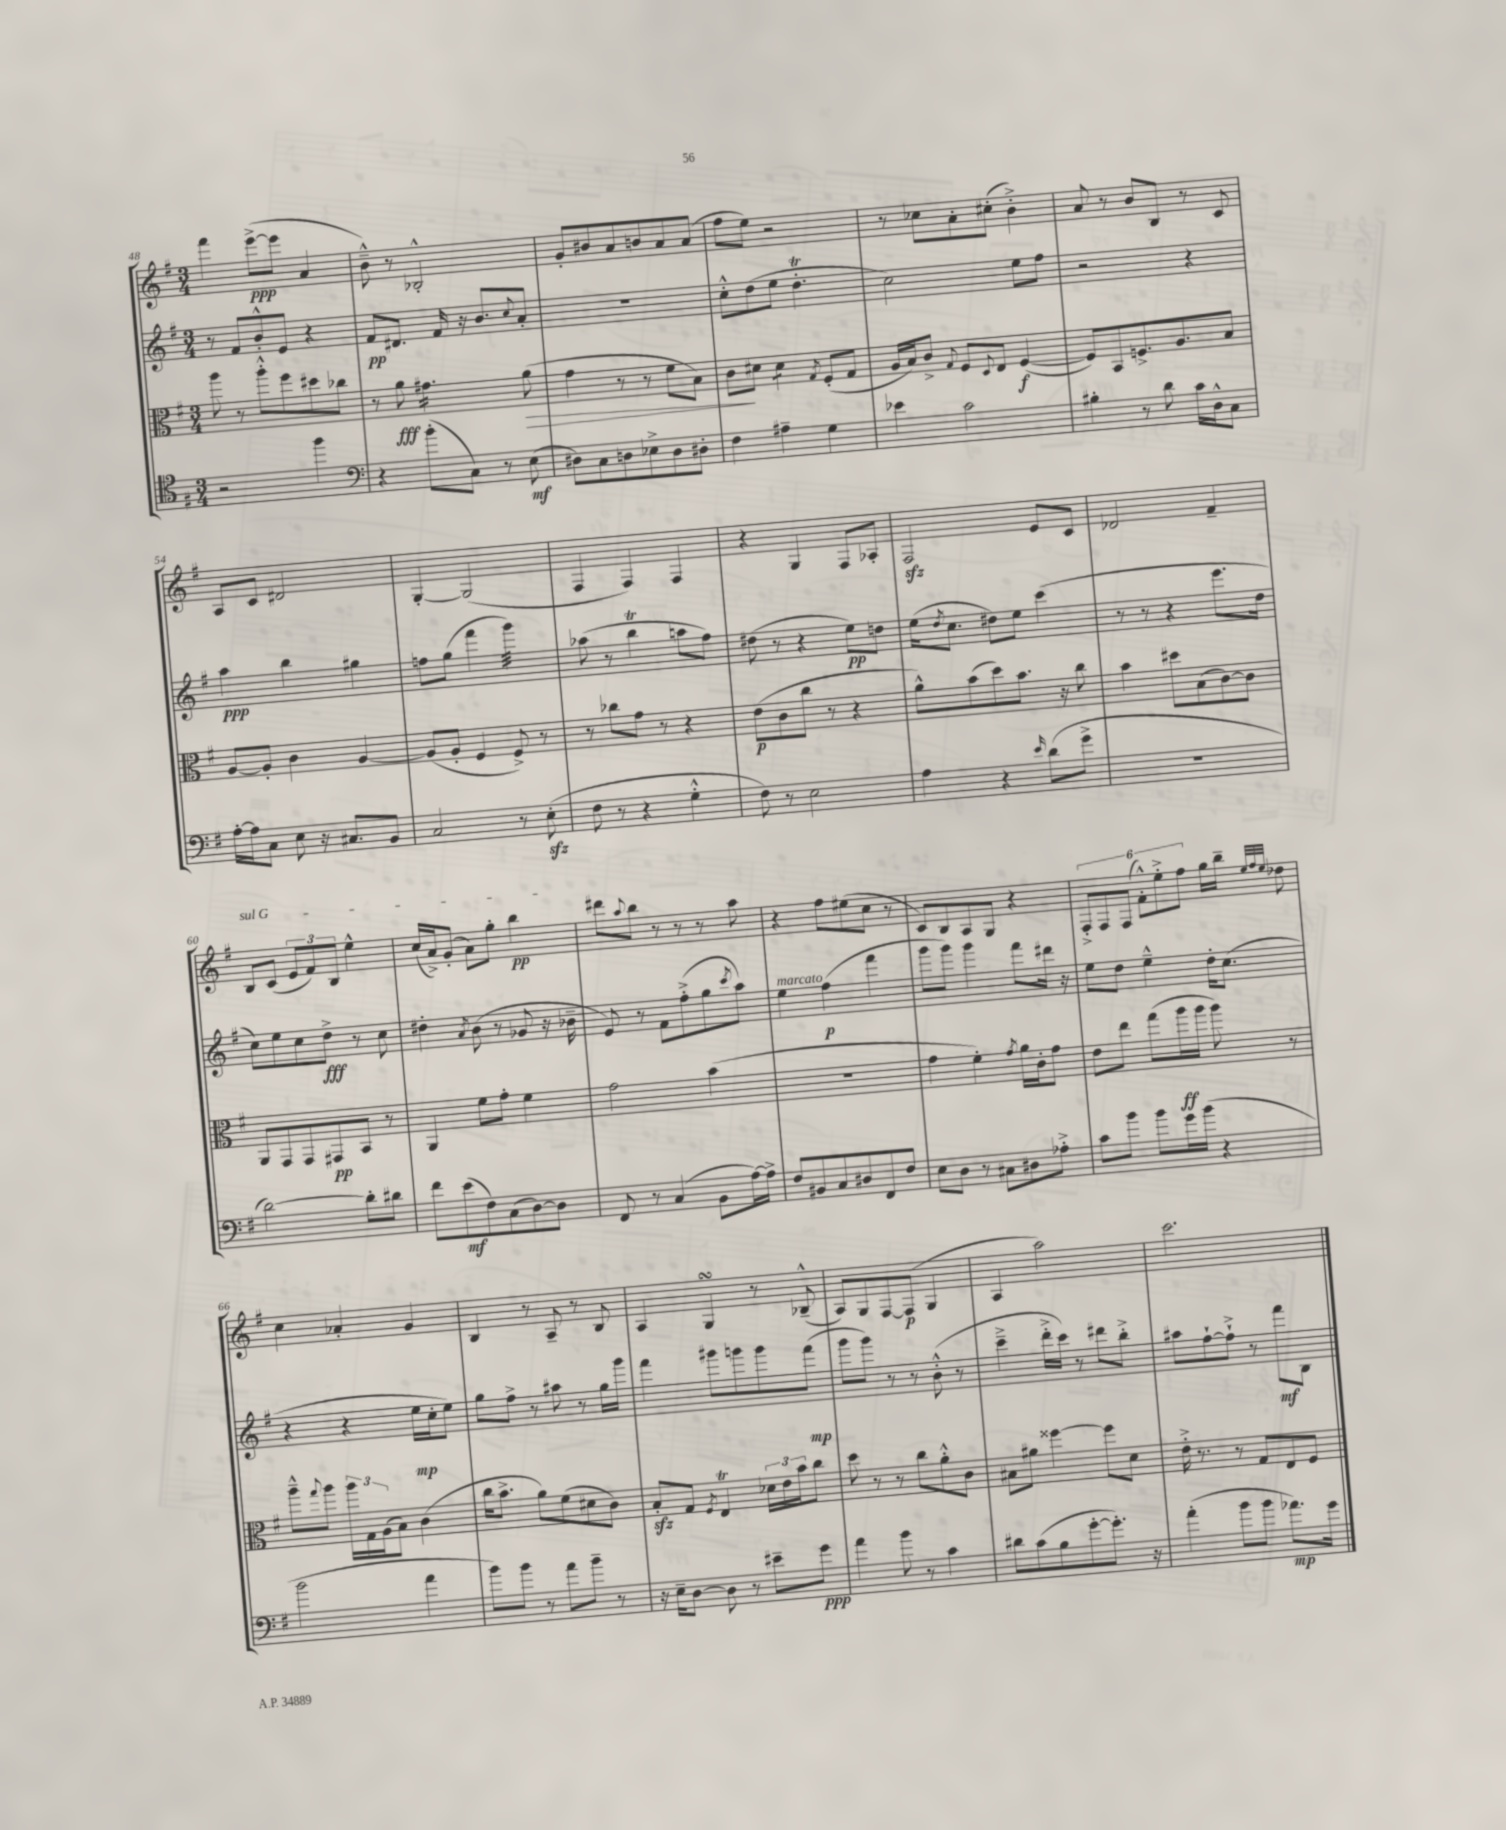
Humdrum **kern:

**kern	**kern	**kern	**kern
*staff4	*staff3	*staff2	*staff1
*clefC4	*clefC3	*clefG2	*clefG2
*k[f#]	*k[f#]	*k[f#]	*k[f#]
*M3/4	*M3/4	*M3/4	*M3/4
2r	8aa\	8r	4fff#\
.	8r	8f#/L	.
.	8aa'^^\L	8b'^^/	([8eee^\L
.	8ff#\	8e/J	8eee\]J
4ff#\	8dd#\	4r	4a/
.	8cc-\J	.	.
=	=	=	=
*clefF4	*	*	*
4r	8r	8f#/L	8b~^^\)
.	8a\	8.d#/J	8r
(8b'\L	4.g#\	.	2B-'^^/
.	.	16f#/	.
8C\J)	.	16r	.
.	.	8.b/L	.
8r	.	.	.
.	.	8qqcc/	.
(8E\	(8a\	8a'/J	.
=	=	=	=
8D#\L)	4g\	2.r	8g'/L
8C\	.	.	8b#/
8D\	8r	.	8a/
8E-^\	8r	.	8b/
8D\	8f#\L	.	8a/
8D#'\J	8B\J)	.	(8a/J
=	=	=	=
4F#\	8c\L	8cc'^^\L	8ff#\L
.	8d#\J	(8dd\	8ee\J)
4A#~\	4d#\	8ee\J	2r
.	.	4.dd'\	.
.	8qG/	.	.
4G\	(8F#'/L	.	.
.	8G/J	.	.
=	=	=	=
4e-\	16A/LL	2cc\)	8r
.	16B/J)	.	.
.	8c^/J	.	8cc-\L
.	8qqG/	.	.
2c\	8F#/L	.	8a'\
.	8qqD/	.	.
.	8E/J	.	(8cc#'\J
.	([4F#/	8ee\L	4b'^\)
.	.	8ff#\J	.
=	=	=	=
4B#'\	8F#/]L)	2r	8a/
.	8BB/	.	8r
8r	8.F^/	.	8b/L
8d\	.	.	8B/J
.	8.A/	.	.
16c\LL	.	4r	8r
16D^^\J	.	.	.
8C\J	8B/J	.	8c/
=	=	=	=
[16A'\LL	[8A/L	4aa\	8A/L
16A\]J	.	.	.
8C\J	8A'/]J	.	8c/J
8E\	4c\	4bb\	2d#/
16r	.	.	.
8.C#/L	.	.	.
.	[4A/	4gg#\	.
8BB/J	.	.	.
=	=	=	=
2C/	(8A/]L	8ff\L	[4G'/
.	8A'/J	(8gg\J	.
.	4F#/	4fff#\	(2G/]
8r	8F#^/)	4ggg\)	.
(8E'\	8r	.	.
=	=	=	=
8F#\	8r	(8aa-\	4F#/
8r	8cc-\L	8r	.
4r	8g\J	4bb\	4F#/)
.	8r	.	.
4G'^^\	4r	8aa\L	4F#/
.	.	8ff#\J)	.
=	=	=	=
8F#\)	(8e\L	(8dd#\	4r
8r	8c\	8r	.
2E\	8cc\J	4r	4G/
.	8r	.	.
.	4r	8ee\L)	8F#/L
.	.	8dd\J	8A-'/J
=	=	=	=
4A\	8a^^\L)	(16ee\LK	2F#/
.	.	8qdd/	.
.	.	8.cc\J	.
.	(8b\	.	.
4r	8dd\)	8dd#\L)	.
.	8.b\J	8ee\J	.
16qqe/	.	.	.
(8d\L	.	(4ccc\	8e/L
.	16r	.	.
8g^\J	8cc\	.	8c/J
=	=	=	=
2.r	4b\	8r	2d-/
.	.	8r	.
.	8dd#\L	4r	.
.	(8B\	.	.
.	[8c\)	8.eee\L	4f#~/
.	8c\]J	.	.
.	.	16dd\Jk	.
=	=	=	=
[2d\)	8AA/L	8cc\L)	8B/L
.	8GG/	8ee\	(8c/J
.	8GG/	8cc\	12e/L
.	.	.	12f#/)
.	8GG#/	8dd^\J	.
.	.	.	12B/J
8d'\]L	8BB/J	8r	4ee^^\
8d#\J	8r	8cc\	.
=	=	=	=
8f#\L	4AA/	4dd#'\	(16cc/LL
.	.	.	16a^/J)
(8e\	.	.	(8g'/J
.	.	8qa/	.
8F#\)	8f#\L	(8b\	8a\L)
(8C\	8g'\J	8r	8gg'\J
[8D\)	4f#\	8g-/	4bb\
8D\]J	.	16r	.
.	.	16b-~\	.
=	=	=	=
8FF#/	2g\	8e/)	8ddd#\L
.	.	.	8qqaa/
8r	.	8r	8bb\J
(4C/	.	8f#\L	8r
.	.	(8ff#'^\	8r
8BB\L	(4b\	8gg\	8r
.	.	8qccc/	.
[16A\L)	.	8aa\J)	8aa\
16A^\]JJ	.	.	.
=	=	=	=
8F#/L	2.r	4ee\	4r
8BB#/	.	.	.
8C/	.	(4ff#\	8ff#\L
8D#/	.	.	(8ee#\
8FF#/	.	4fff#\	8cc\J
8F#/J	.	.	8r
=	=	=	=
8E\L	4g\	8ggg\L	8c/L)
8D\J	.	8ggg\J)	8B/
8r	4f#'\)	4ggg\	8A/
8C#\L	.	.	8G/J
.	8qg/	.	.
8D#\	16a\LL	8fff#\L	4r
.	16c'\J	.	.
8A-'^\J	8g\J	16ddd#\Jk	.
.	.	16r	.
=	=	=	=
8c\L	8e\L	8ee\L	12F#'^/L
.	.	.	12F#/
8b\J	8ee\J	8dd\J	.
.	.	.	(12F#/J
8b\L	(8gg\L	4ee~^^\	12f#'^^\L)
.	.	.	12ee'^\
16g\L	16aa\L	.	.
.	.	.	12ff#\J
(16b\JJ	16aa\JJ	.	.
4r	8aa\)	16dd'\LK	16gg\LL
.	.	(8.cc\J	16bb~\JJ
.	.	.	32qqee/LLL
.	.	.	32qqff#/
.	.	.	32qqee/JJJ
.	8r	.	8dd-\
=	=	=	=
2b\	8aa~^^\L	4r	4cc\
.	8qqgg/	.	.
.	8aa\J	.	.
.	24aa\LL	4r	4a-'/
.	24G\	.	.
.	(24A\J	.	.
.	8B\J)	.	.
4a\	(4c\	16ee\LL	4g/
.	.	16cc'\J	.
.	.	8ee\J)	.
=	=	=	=
8b\L)	16cc\LK	8gg\L	4B/
.	8.b^\J	.	.
8b\J	.	8ff#^\J	.
8r	8a\L)	8r	8r
8a\L	(8f#\	8aa#\	8A~/
8b~\J	8d#\	8r	8r
8r	8c\J)	16gg\LL	8B/
.	.	16ggg\JJ	.
=	=	=	=
16r	8B'/L	4fff#\	4A/
16E~\LK	.	.	.
[8D\J	8G/J	.	.
.	8qF#/	.	.
8D\]	4E/	8ggg#\L	4G/
8r	.	8ggg\	.
8e#~\L	24d-\LL	8ggg\	8r
.	24e\	.	.
.	24b\J	.	.
8g\J	8cc\J	(8fff#\J	(8B-~^^/
=	=	=	=
4a\	8dd\	8ggg\L	8A/L)
.	8r	8ggg\J)	8G/
8b\	8r	8r	[8F#/
8r	8cc\L	8r	(8F#/]J
4c\	8a'^^\	(8b'^^\	4G/
.	8c\J	8r	.
=	=	=	=
8d#\L	8B#\L	4ccc~^\	4A/
(8c\	8a#\J	.	.
8B\	[4ff##\	16ddd'^\LL	2aa\)
.	.	16ccc\JJ)	.
[8g'\	.	8r	.
8.g'\]J)	8ff##\]L	8ddd#\L	.
.	8d\J	8bb'^\J	.
16r	.	.	.
=	=	=	=
(4a'\	16e'^\	8aa#\L	2.ccc\
.	8.r	.	.
.	.	[8ff#`\	.
8b\L	8r	8ff#`^\]J	.
8b\J	8G/L	8r	.
8.a-\L)	8E/	8fff#\L	.
.	8F#/J	8B\J	.
16g\Jk	.	.	.
==	==	==	==
*-	*-	*-	*-
